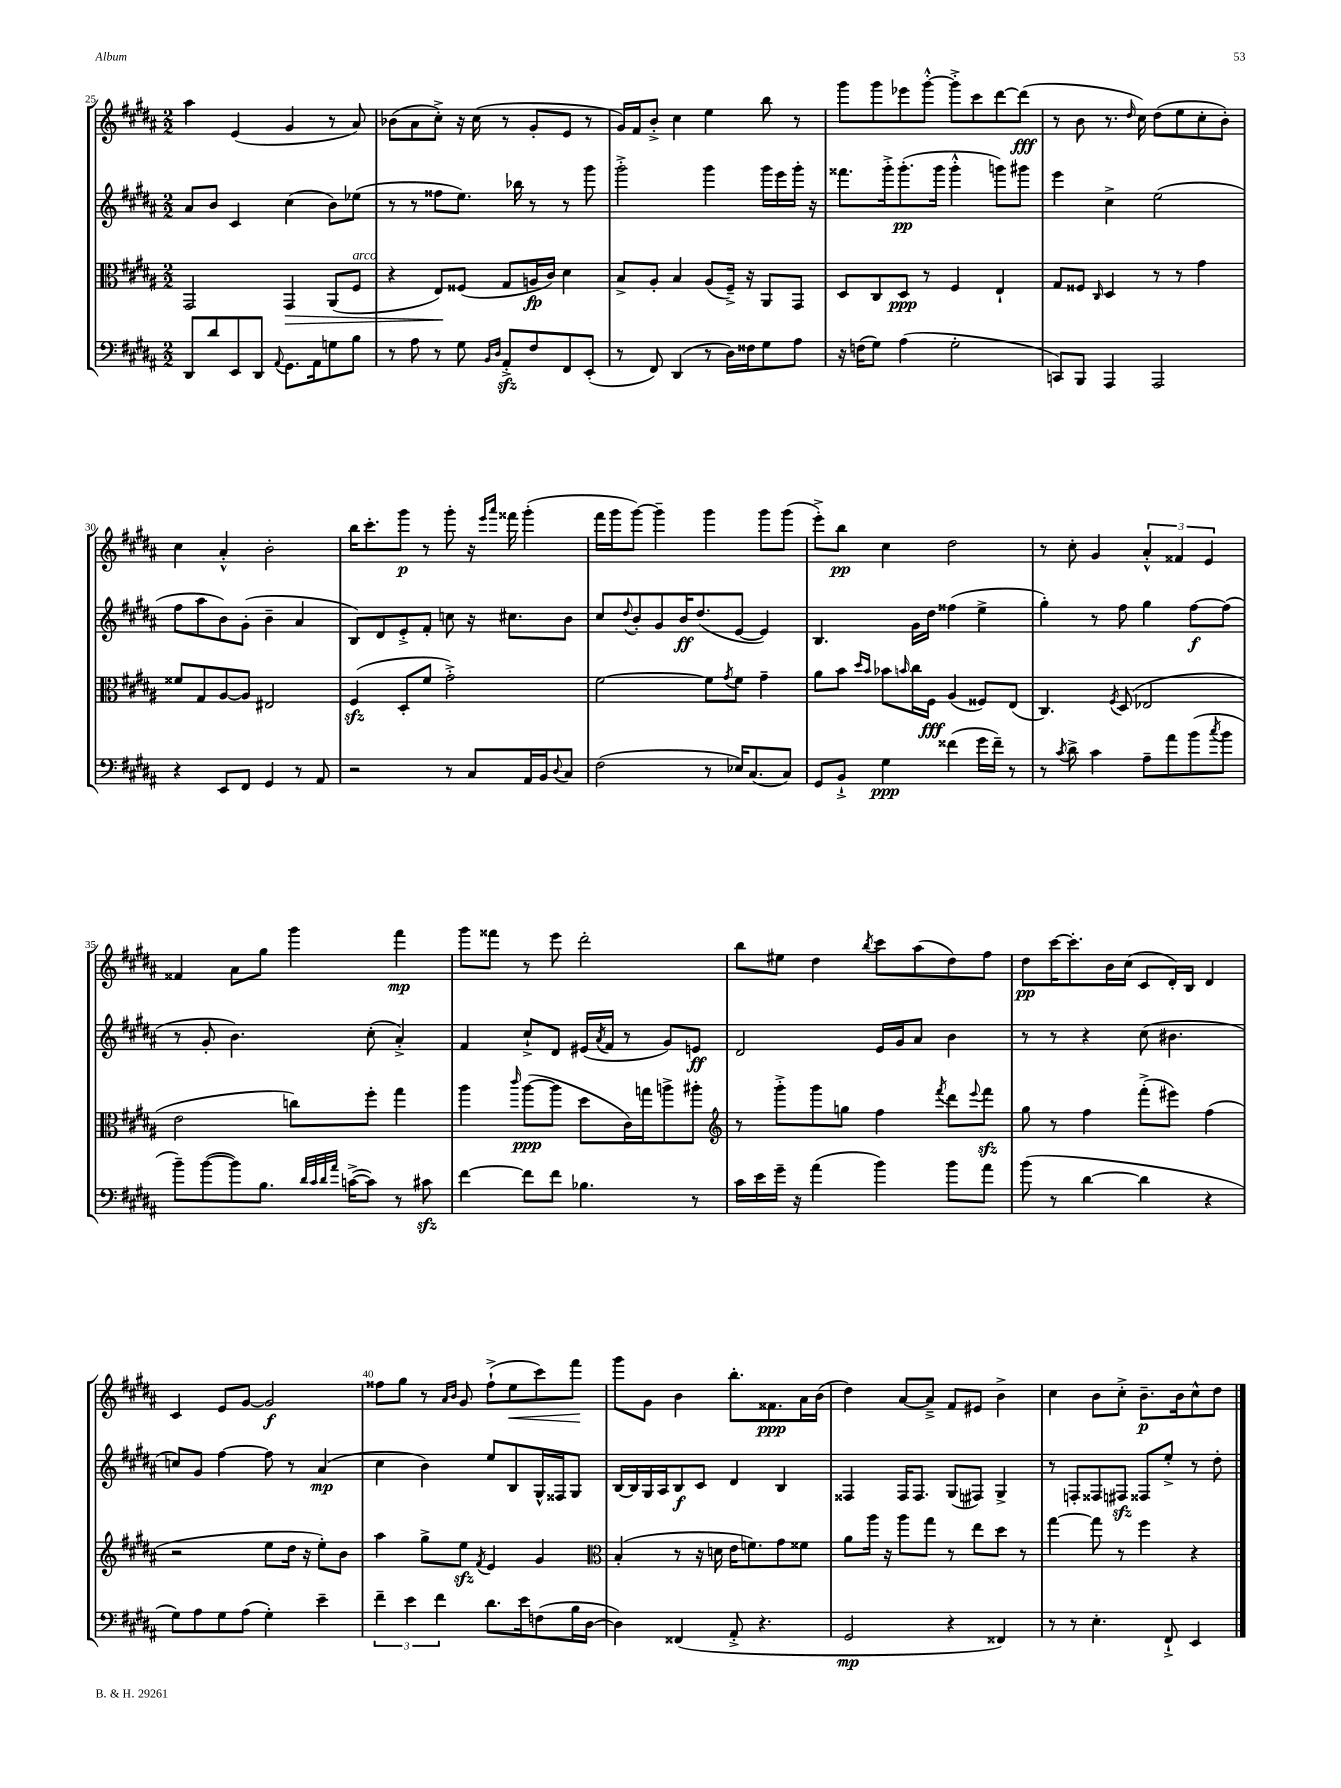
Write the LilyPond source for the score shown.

<<
\new StaffGroup <<
\new Staff = "s0" {
    \clef treble \key b \major \numericTimeSignature \time 2/2
    ais''4 e'4( gis'4 r8 ais'8) |
    bes'8( ais'8 cis''8-.->) r16 cis''16( r8 gis'8-. e'8 r8 |
    gis'16) fis'16 b'8-.-> cis''4 e''4 b''8 r8 |
    gis'''8 gis'''8 ees'''8 gis'''8~-.-^ gis'''8-.-> cis'''8 dis'''8~ dis'''8\fff( |
    r8 b'8 r8. \grace { dis''16 } cis''16) dis''8( e''8 cis''8-. b'8-.) |
    cis''4 ais'4-.-^ b'2-. |
    b''16 cis'''8.-. gis'''8\p r8 gis'''8-. r16 \grace { e'''16 ais'''16 } fisis'''16 gis'''4-.( |
    fis'''16 gis'''16 gis'''8~) gis'''4-- gis'''4 gis'''8 gis'''8( |
    e'''8-.->) b''8\pp cis''4 dis''2 |
    r8 cis''8-. gis'4 \tuplet 3/2 { ais'4-.-^ fisis'4 e'4 } |
    fisis'4 ais'8 gis''8 gis'''4 fis'''4\mp |
    gis'''8 fisis'''8 r8 e'''8 dis'''2-. |
    b''8 eis''8 dis''4 \acciaccatura { b''8 } cis'''8 ais''8( dis''8) fis''8 |
    dis''8\pp cis'''16~ cis'''8.-. b'16 cis''16( cis'8 dis'16-.) b16 dis'4 |
    cis'4 e'8 gis'8~ gis'2\f |
    fisis''8 gis''8 r8 \grace { ais'16 b'16 } gis'8 fisis''8-!->( e''8\< cis'''8) fis'''8\! |
    gis'''8 gis'8 b'4 b''8.-. fisis'8.\ppp ais'16 b'16( |
    dis''4) ais'8~ ais'8---> fis'8 eis'8 b'4-> |
    cis''4 b'8 cis''8-.-> b'8.--\p b'16 cis''8-^ dis''8 \bar "|." |
}
\new Staff = "s1" {
    \clef treble \key b \major \numericTimeSignature \time 2/2
    ais'8 b'8 cis'4 cis''4( b'8) ees''8( |
    r8 r8 fisis''8 e''8.) bes''16 r8 r8 gis'''8 |
    gis'''2-.-> gis'''4 gis'''16 e'''16 gis'''16-. r16 |
    fisis'''8. gis'''16-.-> gis'''8.-.\pp( gis'''16 gis'''4-.-^ g'''8) gis'''8 |
    e'''4 cis''4-> e''2( |
    fis''8 ais''8 b'8) gis'8-.( b'4-- ais'4 |
    b8) dis'8 e'8-.-> fis'8-. c''8 r16 cis''8. b'8 |
    cis''8 \appoggiatura { dis''8 } b'8-. gis'8 b'16\ff dis''8.( e'8~ e'4) |
    b4. gis'16 dis''16 fisis''4( e''4-> |
    gis''4-.) r8 fis''8 gis''4 fis''8~\f fis''8( |
    r8 gis'8-. b'4.) cis''8-.( ais'4-.->) |
    fis'4 cis''8-!-> dis'8 eis'16( \acciaccatura { ais'8 } fis'16 r8 gis'8) e'8\ff |
    dis'2 e'16 gis'16 ais'8 b'4 |
    r8 r8 r4 cis''8( bis'4. |
    c''8) gis'8 fis''4~ fis''8 r8 ais'4\mp( |
    cis''4 b'4) e''8 b8 gis16-^ fisis16 gis8 |
    b16~ b16 gis16 ais16 b8\f cis'8 dis'4 b4 |
    fisis4 fisis16 fisis8. gis8( fis8) gis4-> |
    r8 f8-. fisis8 fis8\sfz fisis8 e''8-.-> r8 dis''8-. \bar "|." |
}
\new Staff = "s2" {
    \clef alto \key b \major \numericTimeSignature \time 2/2
    gis,2 gis,4\> ais,8( fis8^\markup { \italic "arco" } |
    r4 e8\!) fisis8( gis8 a16\fp cis'16) dis'4 |
    b8-> ais8-. b4 ais8( fis16--->) r16 ais,8 gis,8 |
    dis8 cis8 dis8\ppp r8 fis4 e4-! |
    gis8 fisis8 \grace { cis16 } dis4 r8 r8 gis'4 |
    fisis'8 gis8 ais8~ ais8 eis2 |
    fis4\sfz( dis8-. fis'8 gis'2-.->) |
    fis'2~ fis'8 \acciaccatura { gis'8 } fis'8 gis'4-- |
    ais'8 b'8 \grace { dis''16 b'16 } bes'8 \grace { b'16 } cis''16 fis16\fff ais4( fisis8) e8( |
    cis4.) \acciaccatura { fis8 } dis8( ees2 |
    e'2 c''8) fis''8-. gis''4 |
    ais''4 \grace { cis'''16 } ais''8~\ppp( ais''8 dis''8 cis'16) g''16 a''8-> ais''8-. |
    \clef treble r8 gis'''8-.-> gis'''8 g''8 fis''4 \acciaccatura { fis'''8 } dis'''8 \appoggiatura { e'''8 } fis'''8\sfz |
    gis''8 r8 fis''4 fis'''8-.->( eis'''8) fis''4( |
    r2 e''8 dis''16 r16 e''8-.) b'8 |
    ais''4 gis''8-> e''8\sfz \acciaccatura { fis'8 } e'4 gis'4 |
    \clef alto b4-.( r8 r16 d'16 e'16 f'8.) gis'8 fisis'8 |
    ais'8 ais''16 r16 ais''8 gis''8 r8 e''8 dis''8 r8 |
    gis''4~ gis''8 r8 fis''4 r4 \bar "|." |
}
\new Staff = "s3" {
    \clef bass \key b \major \numericTimeSignature \time 2/2
    dis,8 dis'8 e,8 dis,8 \appoggiatura { ais,8 } gis,8. ais,16 g8 b8 |
    r8 ais8 r8 gis8 \grace { b,16 dis16 } ais,8-.->\sfz fis8 fis,8 e,8-.( |
    r8 fis,8) dis,4( r8 dis16) fisis16 gis8 ais8 |
    r16 f16( gis8) ais4( gis2-. |
    c,8) b,,8 ais,,4 ais,,2 |
    r4 e,8 fis,8 gis,4 r8 ais,8 |
    r2 r8 cis8 ais,16 b,16 \appoggiatura { dis8 } cis8 |
    fis2( r8 ees16) cis8.( cis8) |
    gis,8 b,8-!-> gis4\ppp fisis'4( gis'16 fisis'16--) r8 |
    r8 \acciaccatura { cis'8 } dis'8-> cis'4 ais8-- ais'8 b'8( \acciaccatura { cis''8 } b'8 |
    b'8--) b'8~( b'8) b8. \grace { dis'32 cis'32 dis'32 ais'32 } c'16~->( c'8) r8 cis'8\sfz |
    fis'4~ fis'8 fis'8 bes4. r8 |
    cis'16 e'16 gis'16-- r16 ais'4( b'4) b'8 ais'8 |
    b'8( r8 dis'4~ dis'4 r4 |
    gis8) ais8 gis8 ais8( gis4-.) e'4-- |
    \tuplet 3/2 { fis'4-- e'4 fis'4 } dis'8. e'16 f8( b16 dis16~ |
    dis4) fisis,4( ais,8-.-> r4. |
    gis,2\mp r4 fisis,4) |
    r8 r8 e4.-. fis,8-!-> e,4 \bar "|." |
}
>>
>>
\layout { \context { \Score currentBarNumber = #25 \override BarNumber.break-visibility = ##(#f #t #t) barNumberVisibility = #(every-nth-bar-number-visible 5) } }
